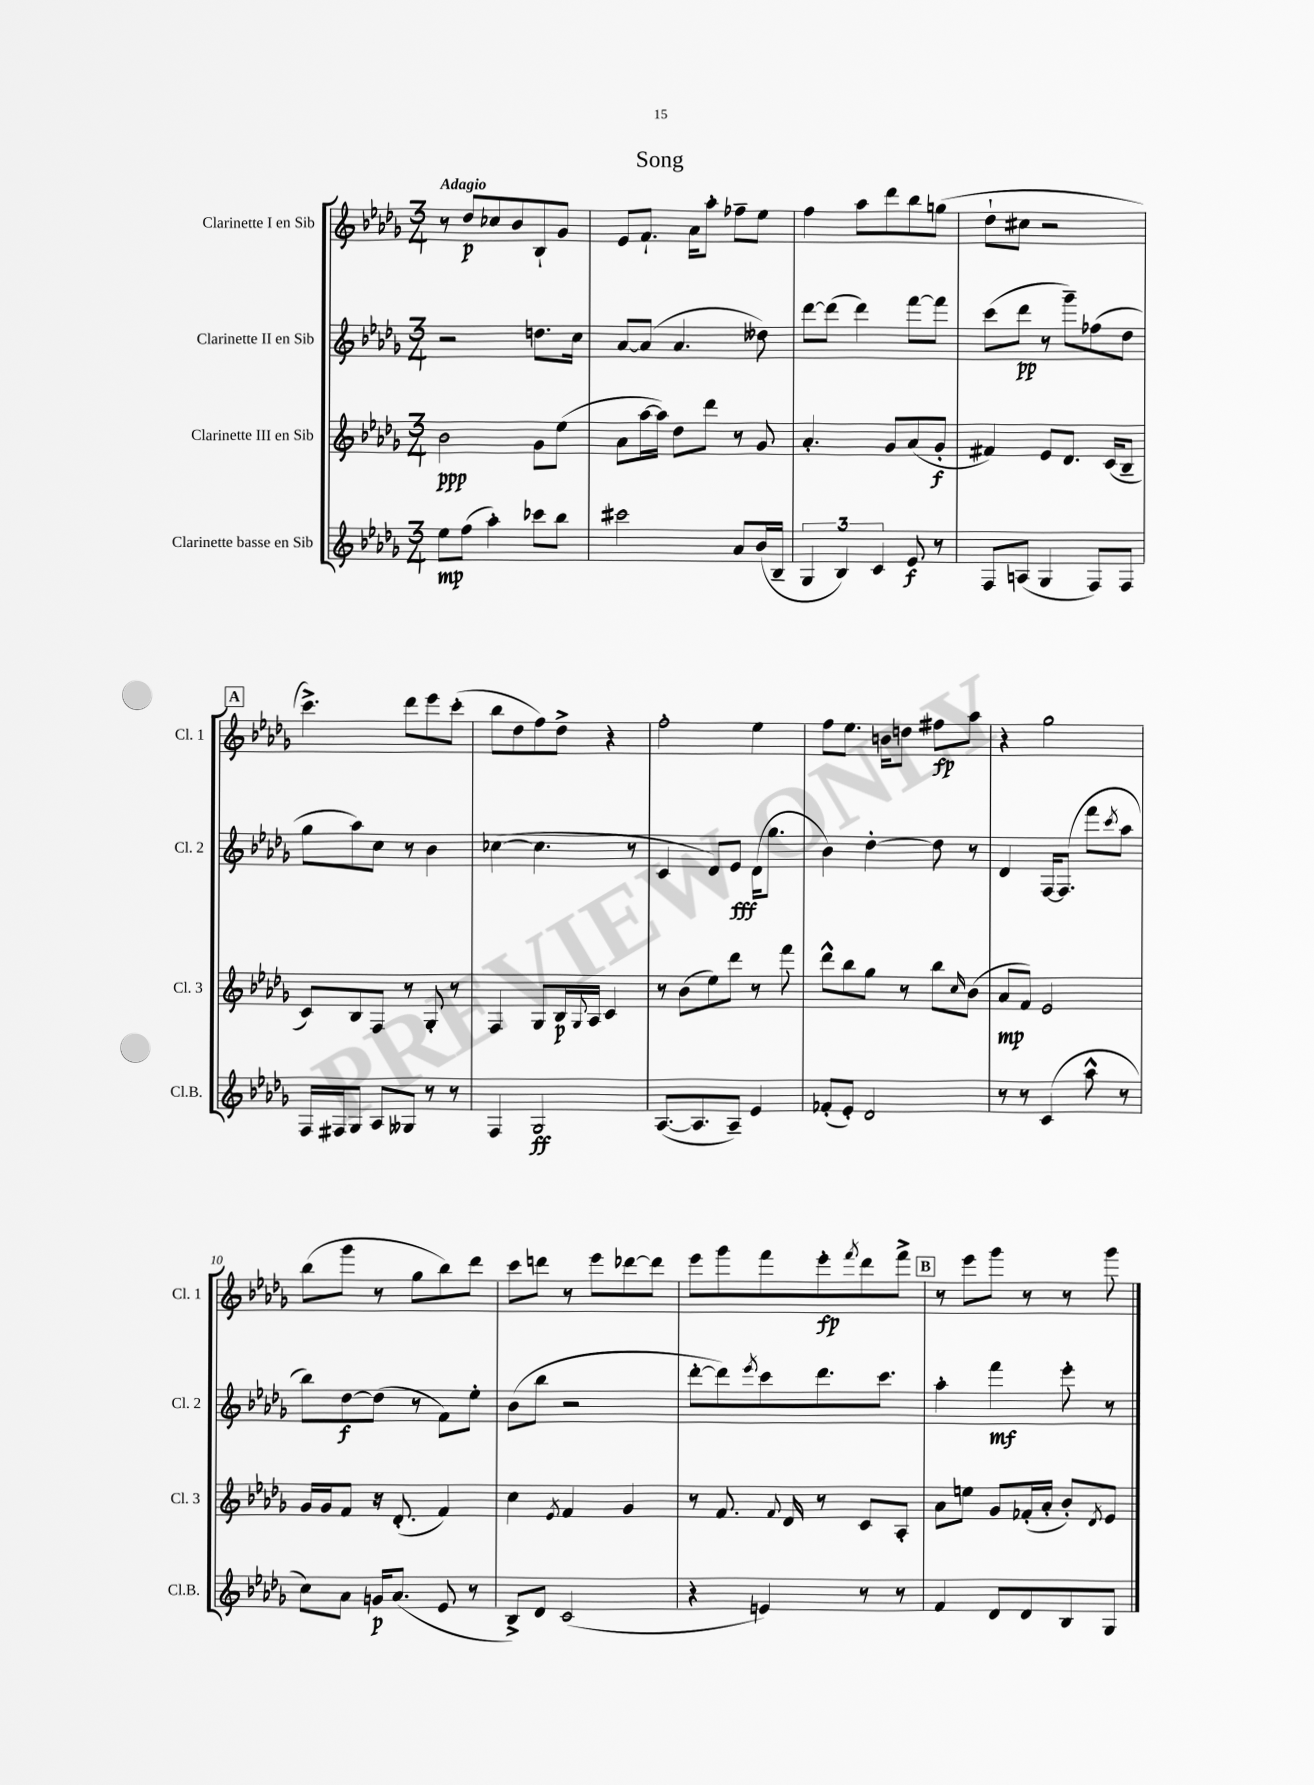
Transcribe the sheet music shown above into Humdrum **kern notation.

**kern	**kern	**kern	**kern
*staff4	*staff3	*staff2	*staff1
*clefG2	*clefG2	*clefG2	*clefG2
*k[b-e-a-d-g-]	*k[b-e-a-d-g-]	*k[b-e-a-d-g-]	*k[b-e-a-d-g-]
*M3/4	*M3/4	*M3/4	*M3/4
8ee-	2b-	2r	8r
(8ff	.	.	8dd-
4aa-')	.	.	8cc-
.	.	.	8b-
8ccc-	8g-	8.dd	8B-`
8bb-	(8ee-	.	8g-
.	.	16cc	.
=	=	=	=
2ccc#	8a-	[8a-	8e-
.	[16aa-	(8a-]	8.f`
.	16aa-])	.	.
.	8dd-	4.a-	.
.	.	.	16a-
.	8ddd-	.	8aa-'
8a-	8r	.	8ff-~
(16b-	8g-	8dd--)	8ee-
16B-~	.	.	.
=	=	=	=
6G-	4.a-'	[8ddd-	4ff
.	.	(8ddd-]	.
6B-)	.	.	.
.	.	4ddd-)	8aa-
6c	.	.	.
.	8g-	.	8ddd-
8e-	(8a-	[8fff	8bb-
8r	8g-'	8fff]	(8gg
=	=	=	=
8F	4f#)	(8ccc	8dd-`
(8A	.	8ddd-	8cc#
4G-	8e-	8r	2r
.	8.d-	8ggg-~)	.
8F)	.	(8ff-	.
.	(16c	.	.
8F	8B-~	8dd-	.
=	=	=	=
16F	8c)	8gg-	4.ccc^)
16F#	.	.	.
8G-	8B-	8aa-)	.
8A-	8F	8cc	.
8G--	8r	8r	8ddd-
8r	8G-'	4b-	8eee-
8r	8r	.	(8ccc'
=	=	=	=
4F	4F	([4cc-	8bb-
.	.	.	8dd-
2G-	8G-	4.cc-]	8ff)
.	16B-	.	8dd-^
.	8qqG-	.	.
.	16A-	.	.
.	4c	.	4r
.	.	8r	.
=	=	=	=
([8.A-	8r	4c	2ff'
.	(8b-	.	.
8.A-]	.	.	.
.	8ee-)	8d-)	.
8A-~)	8ddd-	8e-	.
4e-	8r	(16d-	4ee-
.	.	8.gg-	.
.	8fff	.	.
=	=	=	=
(8f-'	8ddd-^^	4b-)	8ff
8e-')	8bb-	.	8.ee-
2d-	8gg-	[4dd-'	.
.	.	.	16b
.	8r	.	8dd
.	8bb-	8dd-]	8ff#
.	16qqcc	.	.
.	(8b-	8r	8aa-
=	=	=	=
8r	8a-	4d-	4r
8r	8f)	.	.
(4c	2e-	[16F	2gg-
.	.	(8.F]	.
8aa-^^	.	8fff	.
.	.	8qccc	.
8r	.	8aa-	.
=	=	=	=
8cc)	16g-	8bb-)	(8bb-
.	16g-	.	.
8a-	8f	[8dd-	8ggg-
16g	16r	(8dd-]	8r
(8.a-	(8.d-'	.	.
.	.	8r	8gg-
8e-	4f)	8f)	8bb-)
8r	.	8ee-'	8ddd-
=	=	=	=
8B-^)	4cc	(8b-	8ccc
8d-	.	8bb-	8ddd
.	8qe-	.	.
(2c	4f	2r	8r
.	.	.	8eee-
.	4g-	.	[8ddd-
.	.	.	8ddd-]
=	=	=	=
4r	8r	[8ddd-'	8eee-
.	8.f	8ddd-])	8ggg-
.	.	8qeee-	.
4e)	.	8ccc	8fff
.	8qqf	.	.
.	16d-	.	.
.	8r	8.ddd-	8eee-'
.	.	.	8qfff
8r	8c	.	8ddd-
.	.	8.ccc	.
8r	8A-'	.	8fff^
=	=	=	=
4f	8a-	4aa-'	8r
.	8ee	.	8eee-
8d-	8g-	4fff	8ggg-
8d-	(16f-'	.	8r
.	16a-'	.	.
8B-	8b-')	8eee-'	8r
.	8qd-	.	.
8G-	8e-	8r	8ggg-
==	==	==	==
*-	*-	*-	*-
